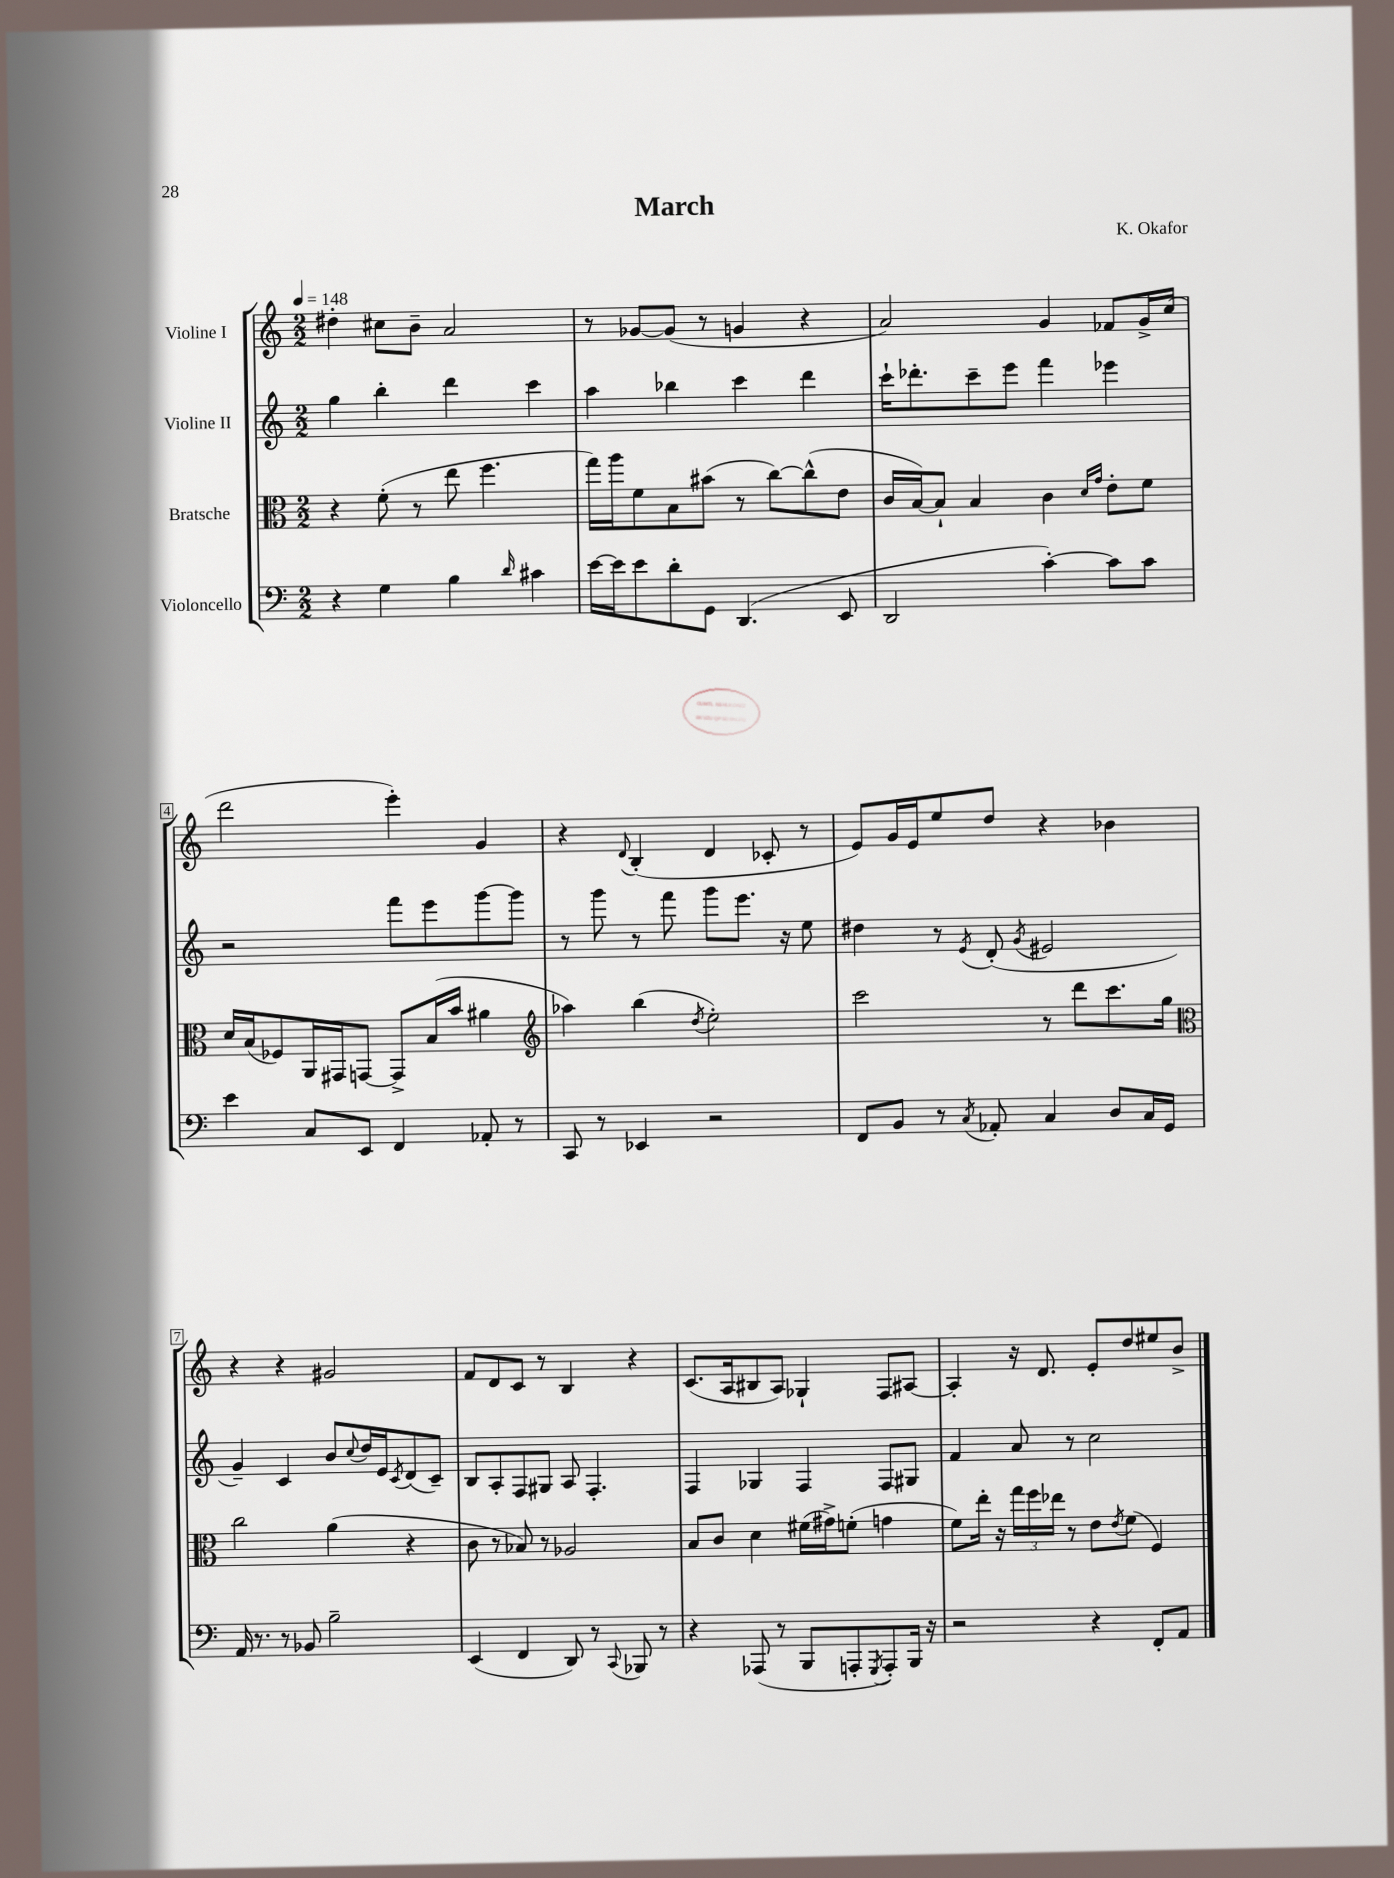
\header { title = "March" composer = "K. Okafor" }
<<
\new StaffGroup <<
\new Staff = "s0" \with { instrumentName = "Violine I" } {
    \clef treble \key c \major \numericTimeSignature \time 2/2 \tempo 4 = 148
    dis''4-. cis''8 b'8-- a'2 |
    r8 ges'8~ ges'8( r8 g'4 r4 |
    a'2) g'4 fes'8 g'16-> c''16( |
    d'''2 e'''4-.) g'4 |
    r4 \appoggiatura { d'8 } b4-.( d'4 ces'8-. r8 |
    e'8) g'16 e'16 e''8 d''8 r4 bes'4 |
    r4 r4 gis'2 |
    f'8 d'8 c'8 r8 b4 r4 |
    c'8.( a16 bis8 a8) ges4-! f8 ais8~ |
    ais4-. r16 d'8. e'8-. d''8 eis''8 b'8-> \bar "|." |
}
\new Staff = "s1" \with { instrumentName = "Violine II" } {
    \clef treble \key c \major \numericTimeSignature \time 2/2
    g''4 b''4-. d'''4 c'''4 |
    a''4 bes''4 c'''4 d'''4 |
    c'''16-! des'''8.-. c'''8-- e'''8 f'''4 ees'''4 |
    r2 f'''8 e'''8 g'''8~ g'''8 |
    r8 g'''8 r8 f'''8 g'''8 e'''8. r16 e''8 |
    dis''4 r8 \acciaccatura { e'8 } d'8-.( \acciaccatura { g'8 } eis'2 |
    g'4--) c'4 b'8 \appoggiatura { c''8 } d''16 e'16 \acciaccatura { c'8 } d'8( c'8--) |
    b8 a8-. f8 gis8 a8 f4.-. |
    f4 ges4 f4 f8 gis8 |
    f'4 a'8 r8 c''2 \bar "|." |
}
\new Staff = "s2" \with { instrumentName = "Bratsche" } {
    \clef alto \key c \major \numericTimeSignature \time 2/2
    r4 f'8-.( r8 e''8 f''4. |
    g''16) a''16 f'8 b8 bis'8( r8 c''8~) c''8-^( e'8 |
    c'16 b16~) b8-! b4 c'4 \grace { d'16 g'16 } e'8-. f'8 |
    d'16 b16( fes8) a,16 gis,16 g,8~ g,8-> b16( b'16 ais'4 |
    \clef treble aes''4) b''4( \acciaccatura { d''8 } e''2-.) |
    c'''2 r8 d'''8 c'''8. g''16 |
    \clef alto c''2 a'4( r4 |
    c'8 r8 bes8) r8 aes2 |
    b8 c'8 d'4 fis'16( gis'16->) f'8-.( g'4 |
    f'8) e''16-. r16 \tuplet 3/2 { g''16 f''16 ees''16 } r8 e'8 \acciaccatura { e'8 } f'8( f4) \bar "|." |
}
\new Staff = "s3" \with { instrumentName = "Violoncello" } {
    \clef bass \key c \major \numericTimeSignature \time 2/2
    r4 g4 b4 \grace { d'16 } cis'4 |
    e'16~ e'16 e'8 d'8-. g,8 d,4.( e,8 |
    d,2 c'4~-.) c'8 c'8 |
    e'4 c8 e,8 f,4 aes,8-. r8 |
    c,8 r8 ees,4 r2 |
    f,8 b,8 r8 \acciaccatura { c8 } aes,8-. c4 d8 c16 g,16 |
    a,16 r8. r8 bes,8 b2-- |
    e,4( f,4 d,8) r8 \appoggiatura { c,8 } bes,,8 r8 |
    r4 aes,,8( r8 b,,8 a,,8-. \acciaccatura { g,,8 } a,,8-.) b,,16 r16 |
    r2 r4 f,8-. a,8 \bar "|." |
}
>>
>>
\layout { \context { \Score \override BarNumber.stencil = #(make-stencil-boxer 0.1 0.3 ly:text-interface::print) } }
